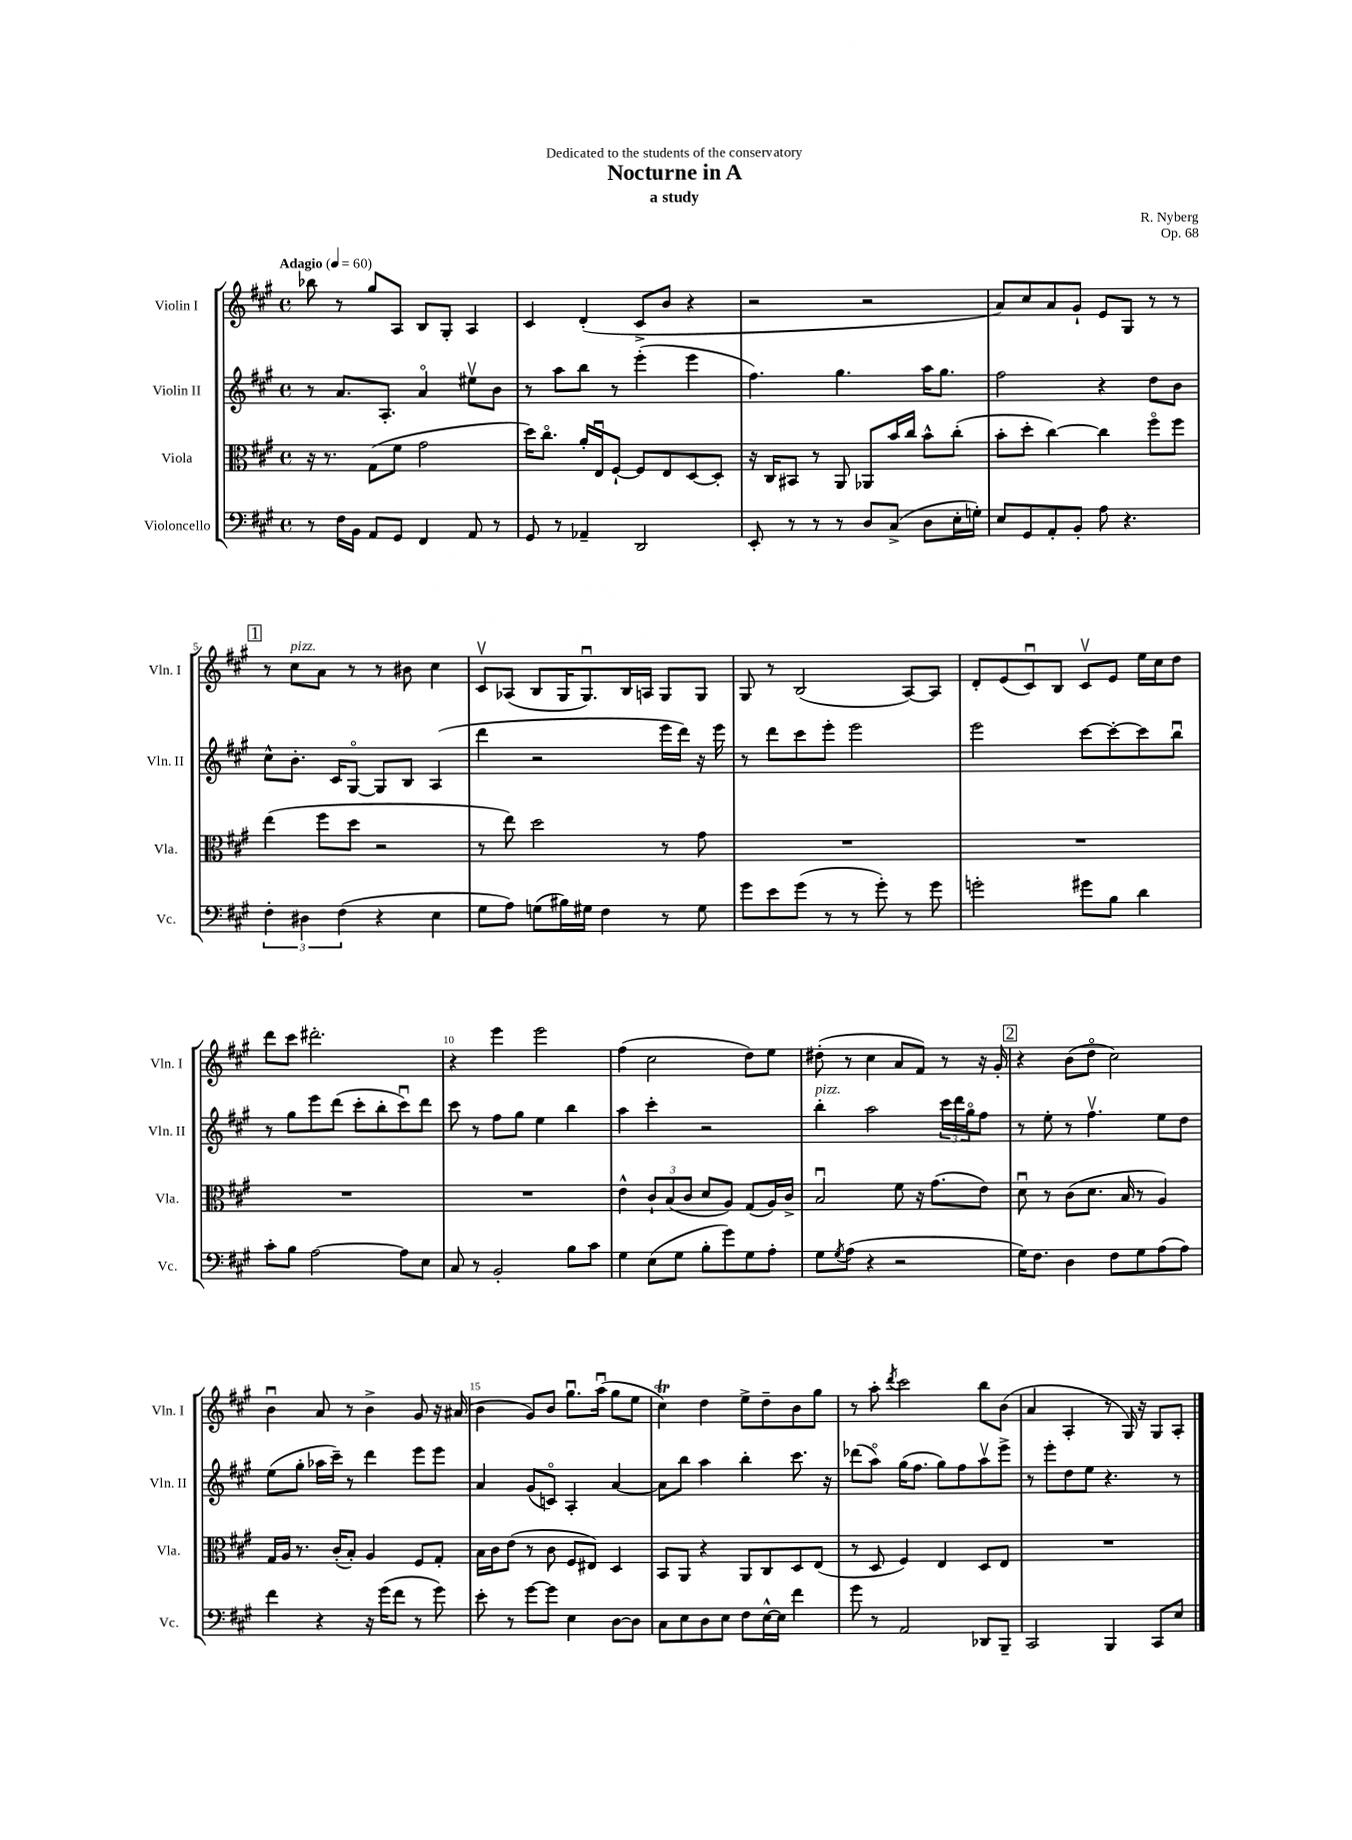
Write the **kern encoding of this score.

**kern	**kern	**kern	**kern
*staff4	*staff3	*staff2	*staff1
*clefF4	*clefC3	*clefG2	*clefG2
*k[f#c#g#]	*k[f#c#g#]	*k[f#c#g#]	*k[f#c#g#]
*M4/4	*M4/4	*M4/4	*M4/4
*met(c)	*met(c)	*met(c)	*met(c)
*MM60	*MM60	*MM60	*MM60
8r	16r	8r	8bb-
.	8.r	.	.
16F#	.	8.a	8r
16BB	.	.	.
8AA	(8G#	.	8gg#
.	.	8.A'	.
8GG#	8f#	.	8A
4FF#	2g#	4ao	8B
.	.	.	8G#'
8AA	.	8ee#v	4A
8r	.	8b	.
=	=	=	=
8GG#	16dd)	8r	4c#
.	8.cc#o	.	.
8r	.	8aa	.
4AA-~	16a'	8bb	(4d'
.	16Eu	.	.
.	[8F#`	8r	.
2DD	8F#]	(4eee'	8c#^
.	8E	.	8b
.	[8D	4eee	4r
.	8D']	.	.
=	=	=	=
8EE'	16r	4.ff#)	2r
.	16C#	.	.
8r	8BB#	.	.
8r	8r	.	.
8r	8AA	4.gg#	.
8D	8AA-	.	2r
(8C#^	16b	.	.
.	16cc#	.	.
8D	8b^^	16aa	.
.	.	8.gg#	.
16E'	(8cc#'	.	.
16G')	.	.	.
=	=	=	=
8E	8b'	2ff#	8a)
8GG#	8dd'	.	8cc#
8AA'	[4cc#)	.	8a
8BB'	.	.	8g#`
8A	4cc#]	4r	8e
4.r	.	.	8G#
.	8ff#o	8dd	8r
.	8ff#	8b	8r
=	=	=	=
6F#'	(4ee	8cc#^^	8r
.	.	8.b'	8cc#
6D#	.	.	.
.	8ff#	.	8a
.	.	16c#	.
(6F#	.	.	.
.	8dd	[8G#o	8r
4r	2r	8G#]	8r
.	.	8B	8b#
4E	.	(4A	4cc#
=	=	=	=
8G#	8r	4ddd	8c#v
8A)	8ee)	.	(8A-
(8G	2dd	2r	8B
16B#)	.	.	16G#
16G#	.	.	8.G#u)
4F#	.	.	.
.	.	.	16B
.	.	.	16A
8r	8r	16eee	8G#
.	.	16ddd)	.
8G#	8g#	16r	8G#
.	.	16eee	.
=	=	=	=
8g#	1r	8r	8G#
8e	.	8ddd	8r
(8g#	.	8ccc#	(2B
8r	.	8eee'	.
8r	.	2eee	.
8g#')	.	.	.
8r	.	.	[8A)
8g#	.	.	8A]
=	=	=	=
2g'	1r	2eee	8d'
.	.	.	(8e
.	.	.	8c#u)
.	.	.	8B
8g#	.	[8ccc#	8c#v
8B	.	8ccc#'_	8e
4d	.	8ccc#]	16ee
.	.	.	16cc#
.	.	8bbu	8dd
=	=	=	=
8c#'	1r	8r	8ddd
8B	.	8gg#	8ccc#
[2A	.	8eee	2.ddd#'
.	.	(8ddd	.
.	.	8ccc#'	.
.	.	8bb'	.
8A]	.	8ccc#u)	.
8E	.	8ddd	.
=	=	=	=
8C#	1r	8ccc#	4r
8r	.	8r	.
2BB'	.	8ff#	4eee
.	.	8gg#	.
.	.	4ee	2eee
8B	.	4bb	.
8c#	.	.	.
=	=	=	=
4G#	4e^^	4aa	(4ff#
(8E	12c#`	4ccc#'	2cc#
.	(12B	.	.
8G#	.	.	.
.	12c#	.	.
8B'	8d	2r	.
8g#)	8A)	.	.
8G#	(8G#	.	8dd)
8A'	16A)	.	8ee
.	16c#^	.	.
=	=	=	=
8G#	2Bu	4bb'	(8dd#'
8qG#	.	.	.
(8A	.	.	8r
4r	.	2aa	4cc#
2r	8f#	.	8a
.	16r	.	8f#)
.	(8.g#	.	.
.	.	24ccc#	8r
.	.	24ddd	.
.	.	24gg#o	.
.	8e)	8ff#	16r
.	.	.	16g#'
=	=	=	=
16G#)	8du	8r	4r
8.F#	.	.	.
.	8r	8ee'	.
4D	(8c#	8r	(8b
.	8.d	4.ff#v	8ddo
8F#	.	.	2cc#)
.	16B	.	.
8G#	8r	.	.
(8A	4A)	8ee	.
8A)	.	8dd	.
=	=	=	=
4f#	16G#	(8ee	4bu
.	16A	.	.
.	8.r	8gg#'	.
4r	.	16aa-	8a
.	(16c#'	16ccc#~)	.
.	8B')	8r	8r
16r	4A	4ddd	4b^
(16g#	.	.	.
8f#	.	.	.
8r	8F#	8eee	8g#
8g#)	8G#'	8eee	16r
.	.	.	(16a#
=	=	=	=
8e'	16B	4a	4b
.	16c#	.	.
8r	(8e	.	.
[8g#	8r	(8g#	8g#)
8g#]	8c#	8co)	8b
4E	8F#	4A'	8.gg#u
.	8E#)	.	.
.	.	.	(16aau
[8D	4D	[4a	8gg#
8D]	.	.	8ee
=	=	=	=
8C#	8BB	8a]	4cc#)
8E	8AA	8bb	.
8D	4r	4aa	4dd
8E	.	.	.
8F#	8AA	4bb'	8ee^
[16E^^	8C#	.	8dd~
16E]	.	.	.
4f#	8D	8.ccc#	8b
.	(8E	.	8gg#
.	.	16r	.
=	=	=	=
8g#	8r	(8ddd-	8r
8r	8D	8aao)	8aa'
.	.	.	8qddd
2AA	4F#)	(16gg#	2ccc#
.	.	8.ff#	.
.	4E	8gg#)	.
.	.	8ff#	.
8DD-	8D	8aav	8bb
8BBB~	8E	8eee^	(8b
=	=	=	=
2CC#	1r	8r	4a
.	.	8eee'	.
.	.	8dd	4A'
.	.	8ee	.
4BBB	.	4.r	8r
.	.	.	16G#)
.	.	.	16r
8CC#	.	.	8G#
8E	.	8r	8A'
==	==	==	==
*-	*-	*-	*-
